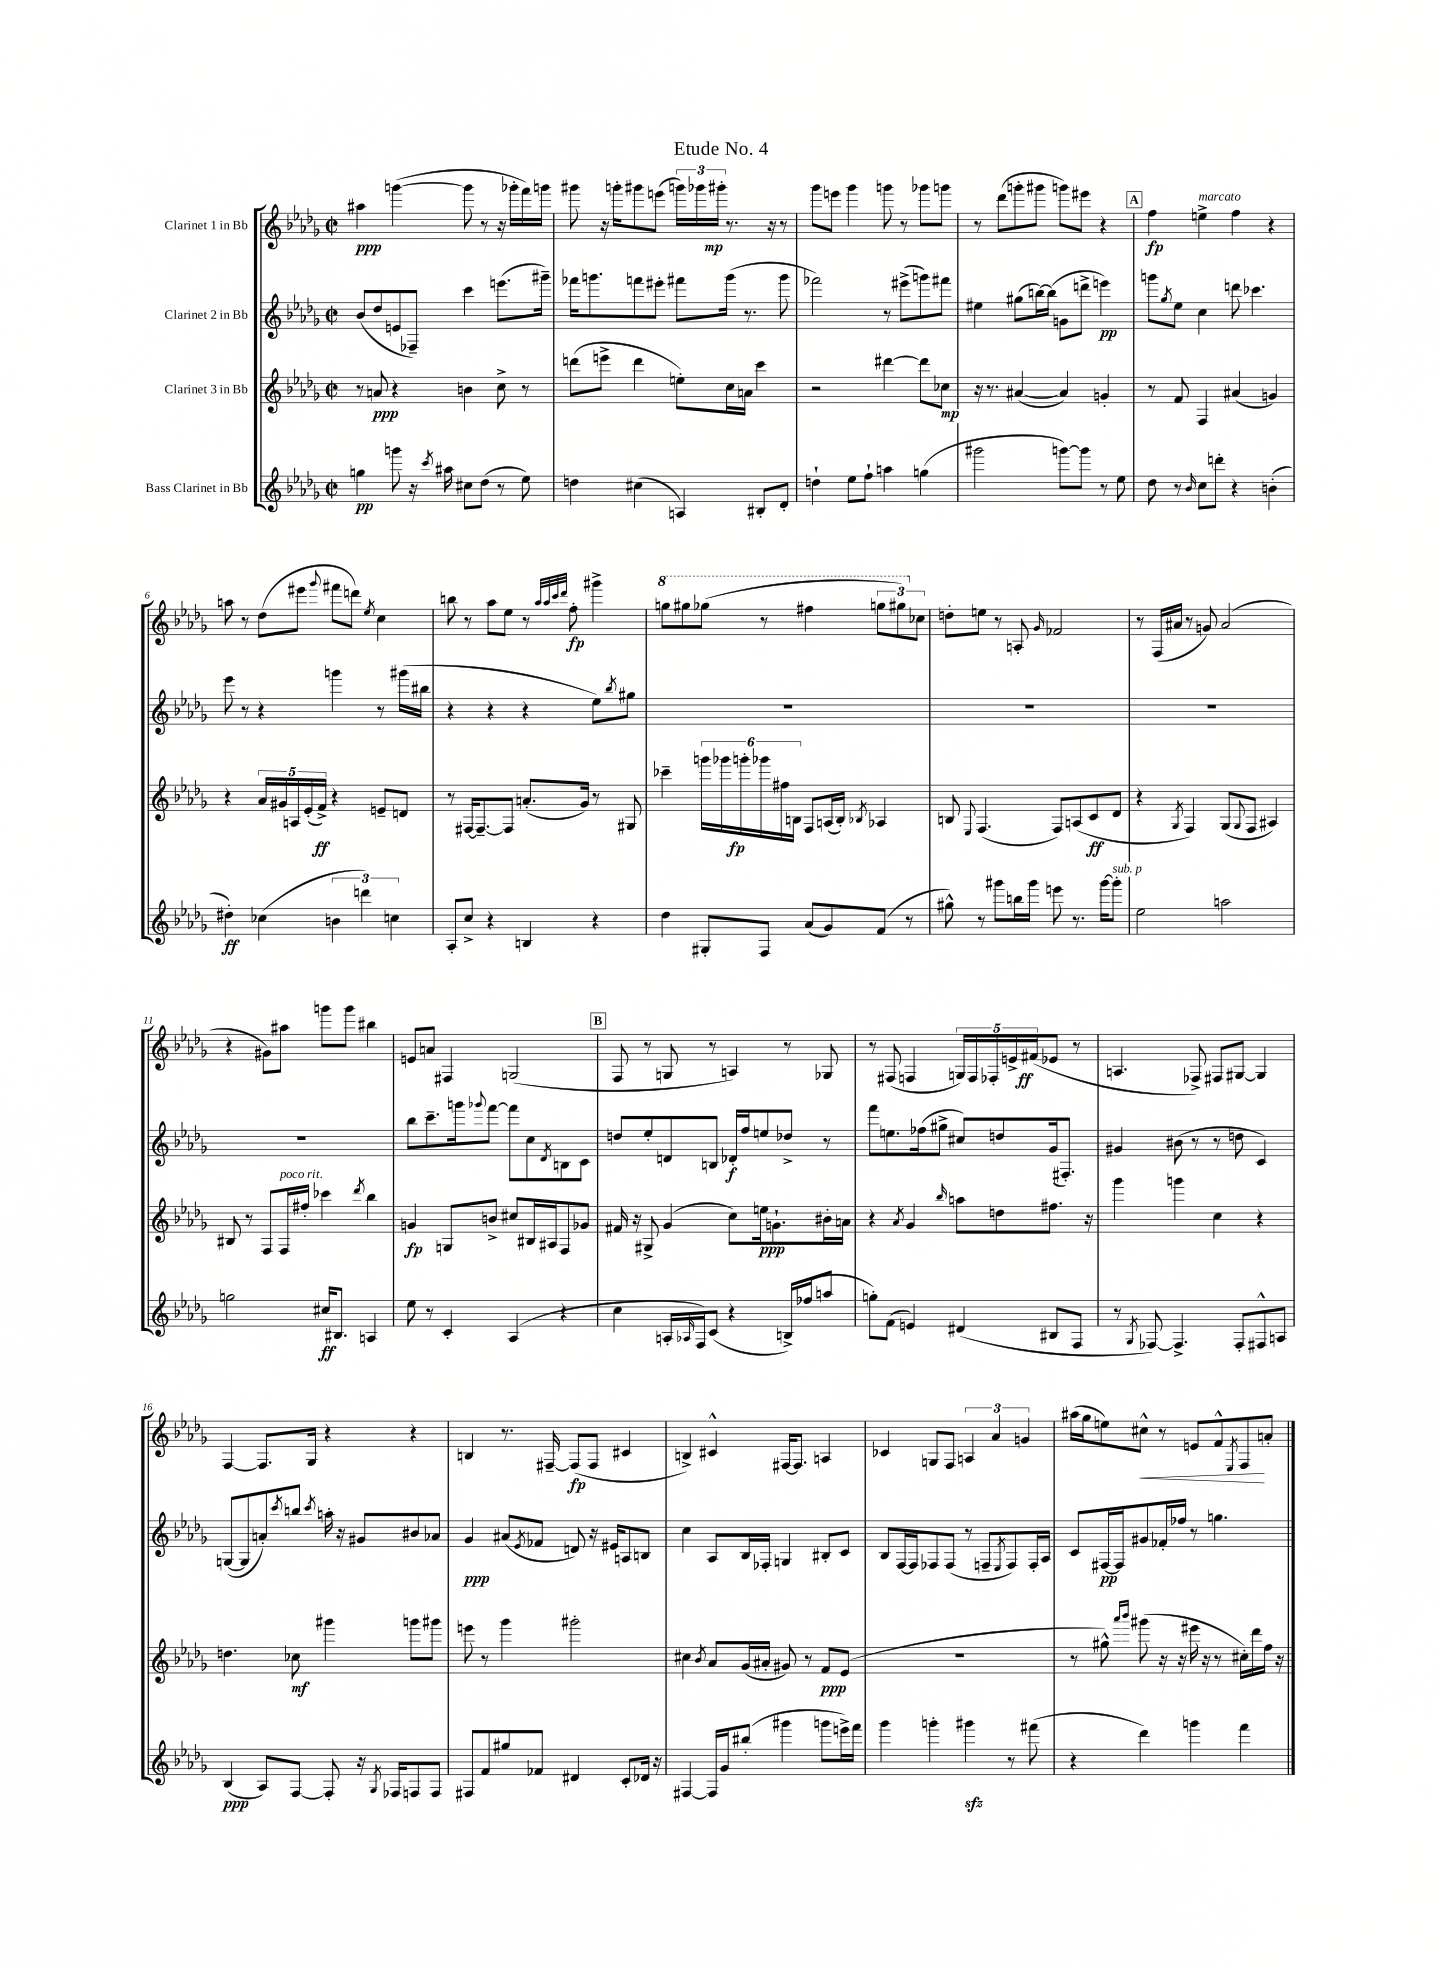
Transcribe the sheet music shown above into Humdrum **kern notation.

**kern	**kern	**kern	**kern
*staff4	*staff3	*staff2	*staff1
*clefG2	*clefG2	*clefG2	*clefG2
*k[b-e-a-d-g-]	*k[b-e-a-d-g-]	*k[b-e-a-d-g-]	*k[b-e-a-d-g-]
*M2/2	*M2/2	*M2/2	*M2/2
*met(c|)	*met(c|)	*met(c|)	*met(c|)
4gg	8r	(8b-	4aa#
.	8a	8dd-	.
8ggg	4r	8e	([4ggg
16r	.	8F-~)	.
8qccc	.	.	.
16aa#	.	.	.
8cc#	4b	4ccc	8ggg]
(8dd-	.	.	8r
8r	8cc^	(8.eee	16r
.	.	.	16ggg-'
8ee-)	8r	.	16fff)
.	.	16ggg#~)	16ggg
=	=	=	=
4dd	(8ddd	16fff-	8ggg#
.	.	8.ggg	.
.	8eee^	.	16r
.	.	.	16ggg'
(4cc#	4ddd	8fff	8ggg#
.	.	8eee#'	(8eee
4A)	8ee')	8fff#	24ggg)
.	.	.	24ggg-
.	.	.	24ggg#'
.	16cc	(16ggg	8.r
.	16a	8.r	.
8B#'	4ccc	.	.
.	.	.	16r
8d-'	.	8ggg	8r
=	=	=	=
4dd`	2r	2fff-)	8ggg-
.	.	.	8eee
8ee-	.	.	4ggg-
8ff`	.	.	.
4aa	[4ddd#	8r	8ggg
.	.	(8eee#^	8r
(4gg	8ddd#]	8ggg)	8ggg-
.	8cc-	8fff#	8ggg
=	=	=	=
2ggg#	16r	4ee#	8r
.	8.r	.	.
.	.	.	(8ddd-
.	([4a#	(8gg#	8ggg'
.	.	[16bb)	8ggg#
.	.	(16bb]	.
[8ggg)	4a#])	8g	8ggg)
8ggg]	.	8ddd^	8eee#
8r	4g'	4eee)	4r
8ee-	.	.	.
=	=	=	=
8dd-	8r	8ggg	4ff
.	.	8qgg-	.
8r	8f	8ee-	.
16qqb-	.	.	.
8cc	4F	4cc	4ee^
8ddd'	.	.	.
4r	(4a#	8ddd	4ff
.	.	4.ccc-	.
(4b'	4g)	.	4r
=	=	=	=
4dd#')	4r	8eee-	8aa
.	.	8r	8r
(4cc-	20a-	4r	(8dd-
.	20g#	.	.
.	20A	.	.
.	.	.	8eee#
.	(20e-'	.	.
.	20f^)	.	.
.	.	.	8qqggg-
6b	4r	4ggg	8fff#
.	.	.	8ddd)
6ddd)	.	.	.
.	.	.	8qee-
.	8e~	8r	4cc
6cc	.	.	.
.	8d	(16ggg#	.
.	.	16bb#	.
=	=	=	=
8A-'	8r	4r	8bb
8cc^	[16F#	.	8r
.	8.F#~_	.	.
4r	.	4r	8aa-
.	8F#]	.	8ee-
4B	(8.a'	4r	8r
.	.	.	32qqaa-
.	.	.	32qqaa-
.	.	.	32qqccc
.	.	.	32qqddd-
.	.	.	8ff'
.	16g-)	.	.
4r	8r	8ee-)	4ggg#^
.	.	8qbb-	.
.	8G#	8gg#	.
=	=	=	=
4dd-	4ccc-~	1r	8ggg
.	.	.	8ggg#
8G#'	24ggg	.	(8ggg-
.	24ggg-	.	.
.	24ggg'	.	.
8F	24ggg-	.	8r
.	24ff#	.	.
.	24B	.	.
(8a-	8F	.	4fff#
8g-)	(16A	.	.
.	16B')	.	.
.	8qB-	.	.
(8f	4A-	.	12ggg
.	.	.	12ggg#)
8r	.	.	.
.	.	.	12cc-
=	=	=	=
8gg#^^)	8B	1r	8dd'
.	8qqE-	.	.
8r	(4.F	.	8ee
8ggg#	.	.	8r
16bb	.	.	8A'
16ggg#	.	.	.
.	.	.	16qqg-
8eee	8F)	.	2f-
8.r	(8A	.	.
.	8c	.	.
[16ggg#	.	.	.
8ggg#']	8d-	.	.
=	=	=	=
2ee-	4r	1r	8r
.	.	.	(16F
.	.	.	16a#
.	8qG-	.	.
.	4F)	.	8r
.	.	.	8g)
2aa	(8G-	.	(2a#
.	8qqG-	.	.
.	8F	.	.
.	4A#)	.	.
=	=	=	=
2gg	8B#	1r	4r
.	8r	.	.
.	8F	.	8g#)
.	16F	.	8aa#
.	16ff#'	.	.
16cc#	4ccc-	.	8ggg
8.B#	.	.	.
.	.	.	8ggg
.	8qddd-	.	.
4A	4bb-	.	4bb#
=	=	=	=
8ee-	4g	8bb-	8e
8r	.	8.ccc~	8a
4c'	8G	.	4F#
.	.	16ggg	.
.	.	8qqggg-	.
.	8b^	[8fff	.
(4A-	8cc#	8fff]	(2G
.	16B#	8cc	.
.	16A#	.	.
.	.	8qd-	.
4r	8F	8B	.
.	8g-	8c	.
=	=	=	=
4cc	16f#	8dd	8F
.	16r	.	.
.	8G#^	8ee-'	8r
16A'	(4g-	8d	8G
16qqA-	.	.	.
16F)	.	.	.
(8c	.	8B	8r
4r	8cc)	16d-'	4A)
.	.	16ff	.
.	16ee	8ee	.
.	8.g`	.	.
16B^)	.	8dd-^	8r
(16ff-	.	.	.
8aa	16b#'	8r	8G-
.	16a	.	.
=	=	=	=
8gg')	4r	8fff	8r
(8f	.	8.ee	(8F#
.	8qa-	.	.
4e)	4g-	.	4F
.	.	(16ff-	.
.	.	8gg#^	.
.	16qqbb-	.	.
(4d#	8aa	8cc#)	20G)
.	.	.	20F
.	.	.	20F-'
.	8dd	8dd	.
.	.	.	20e^
.	.	.	(20f#
8B#	8.ff#	(16g-	8e-
.	.	8.F#')	.
8F	.	.	8r
.	16r	.	.
=	=	=	=
8r	4ggg-	4g#	4.A
8qG-	.	.	.
[8F-)	.	.	.
4.F-^]	4ggg	(8b#	.
.	.	8r	8F-^)
.	4cc	8r	8F#
8F-'	.	8dd	[8G#
8F#^^	4r	4c)	4G#]
8A	.	.	.
=	=	=	=
(4B-	4.dd	([8G	[4F
.	.	8G]	.
8A-)	.	8a')	8.F]
.	.	8qccc	.
[8F	8cc-	8bb	.
.	.	.	16G-
.	.	8qccc	.
8F']	4ggg#	16aa'	4r
.	.	16r	.
16r	.	8g#	.
8qG-	.	.	.
16F-	.	.	.
8F	8ggg	8b#	4r
8F	8ggg#	8a-	.
=	=	=	=
8F#	8eee	4g-	4B
8f	8r	.	.
8gg#	4ggg-	(8a#	8.r
.	.	8qe-	.
8f-	.	8f-	.
.	.	.	[16F#~
4d#	2ggg#'	8d)	(8F#]
.	.	16r	8F#
.	.	16e#	.
8c'	.	8A	4c#
16d-	.	8B	.
16r	.	.	.
=	=	=	=
[4F#	4cc#	4cc	4B^)
.	8qb-	.	.
16F#]	8a-	8A-	4c#^^
16g-	.	.	.
(8bb#'	(16g-	16B-	.
.	16a#'	16F-'	.
4ggg#	8g#)	4G	[16F#
.	.	.	8.F#]
.	8r	.	.
8ggg	8f	8B#'	4A
16eee^)	(8e-	8c	.
16fff	.	.	.
=	=	=	=
4ggg-	1r	8B-	4c-
.	.	[16F	.
.	.	16F]	.
4ggg'	.	8F-	8G
.	.	(8F-	8F
4ggg#	.	8r	6A
.	.	8F~	.
.	.	.	6a-
.	.	8qE-	.
8r	.	8F)	.
.	.	.	6g
(8fff#	.	16F'	.
.	.	16A-	.
=	=	=	=
4r	8r	8c	(16aa#
.	.	.	16gg-
.	8gg#^^)	[16F#	8ee)
.	.	16F#]	.
.	16qqaaa-	.	.
.	16qqbbb-	.	.
4ddd-)	(8ggg#	8g#	8cc#^^
.	16r	16f-'	8r
.	16r	16ff-	.
4ggg	16eee#	8r	8e
.	16r	.	.
.	8r	4.gg	8f^^
.	.	.	8qE-
4fff	16cc#')	.	8F
.	16ddd-	.	.
.	16ff	.	8a'
.	16r	.	.
==	==	==	==
*-	*-	*-	*-
